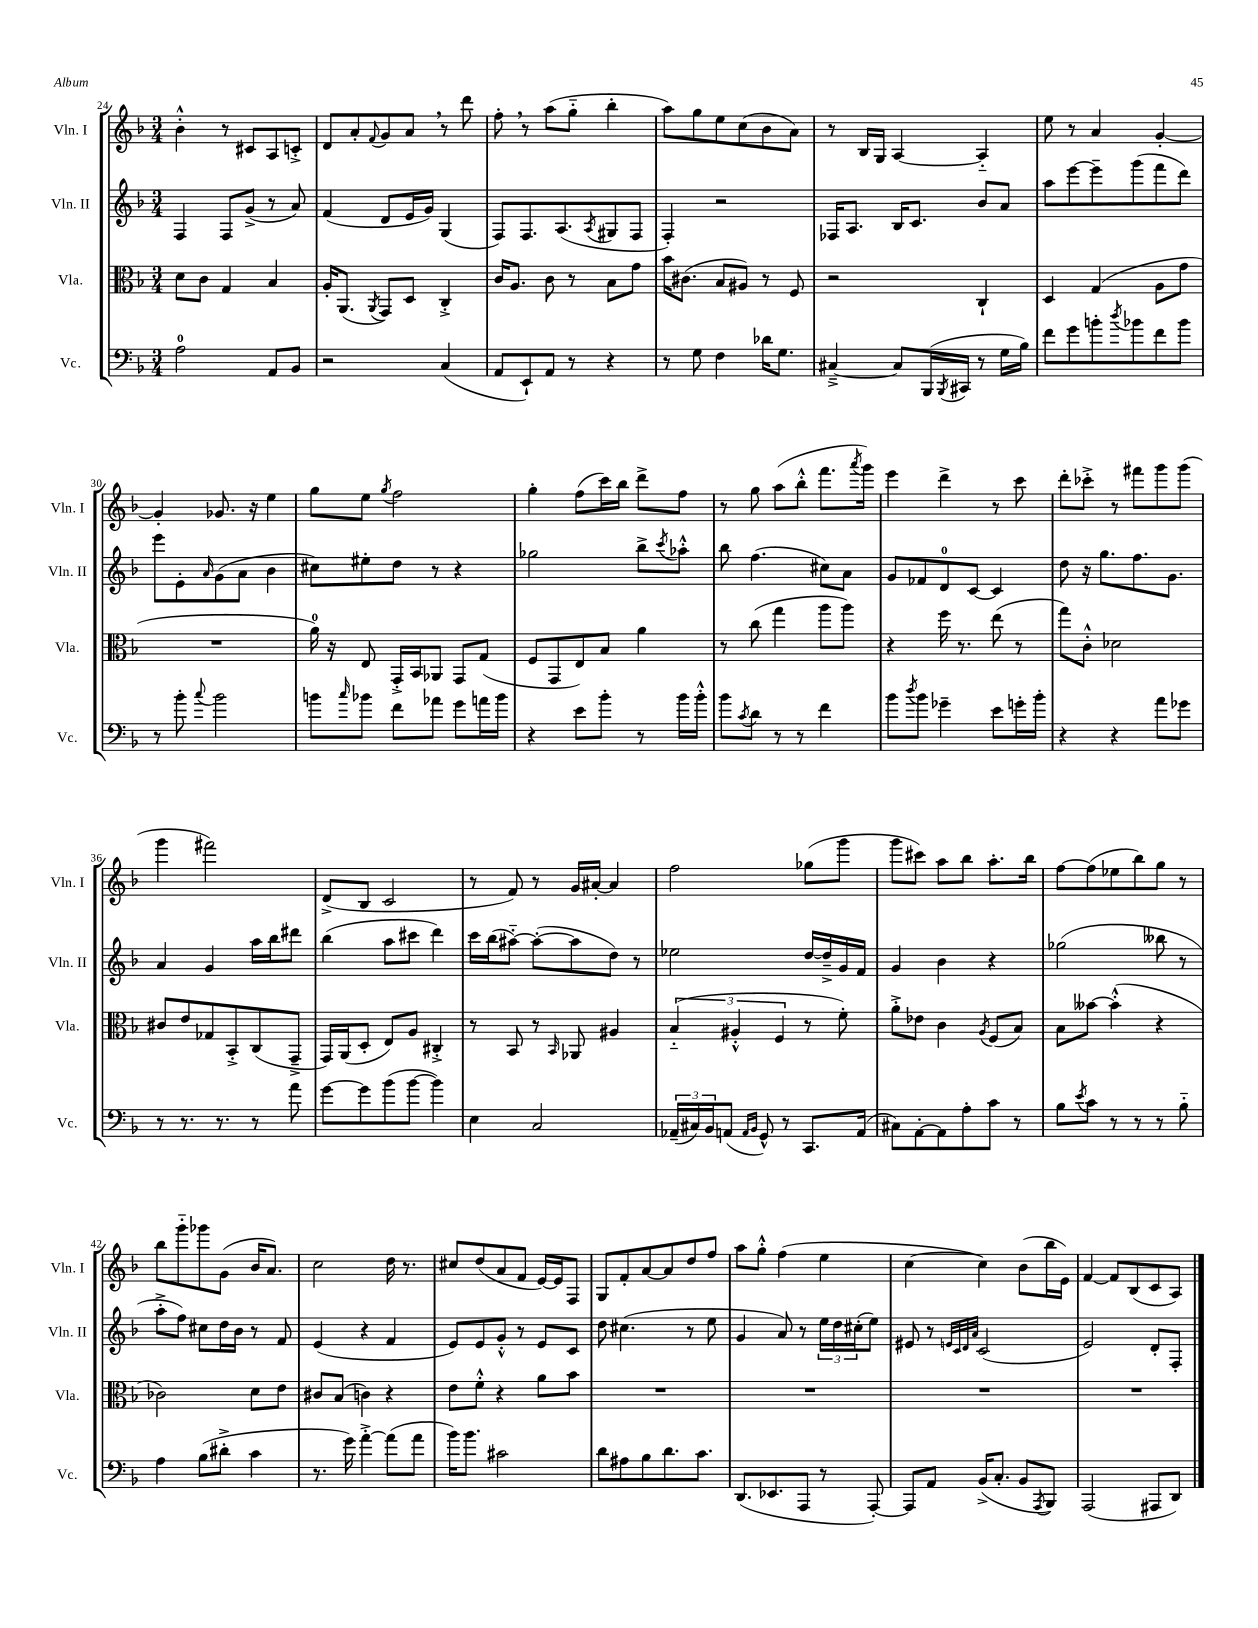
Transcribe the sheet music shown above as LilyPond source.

<<
\new StaffGroup <<
\new Staff = "s0" \with { instrumentName = "Vln. I" shortInstrumentName = "Vln. I" } {
    \clef treble \key f \major \numericTimeSignature \time 3/4
    bes'4-.-^ r8 cis'8 a8 c'8-.-> |
    d'8 a'8-. \appoggiatura { f'8 } g'8 a'8 \breathe r8 d'''8 |
    f''8-. \breathe r8 a''8( g''8-_ bes''4-. |
    a''8) g''8 e''8 c''8( bes'8 a'8) |
    r8 bes16 g16 a4~ a4-_ |
    e''8 r8 a'4 g'4~-. |
    g'4-. ges'8. r16 e''4 |
    g''8 e''8 \acciaccatura { g''8 } f''2 |
    g''4-. f''8( c'''16) bes''16 d'''8-> f''8 |
    r8 g''8 a''8( bes''8-.-^ f'''8. \acciaccatura { a'''8 } g'''16) |
    e'''4 d'''4-> r8 c'''8 |
    d'''8-. ces'''8-.-> r8 fis'''8 g'''8 g'''8( |
    g'''4 fis'''2) |
    d'8->( bes8 c'2 |
    r8 f'8) r8 g'16 ais'16~-. ais'4 |
    f''2 ges''8( g'''8 |
    g'''8 cis'''8) a''8 bes''8 a''8.-. bes''16 |
    f''8~ f''8( ees''8 bes''8) g''8 r8 |
    bes''8 g'''8-_ ges'''8 g'8( bes'16 a'8.) |
    c''2 d''16 r8. |
    cis''8 d''8( a'8 f'8 e'16~) e'16 f8 |
    g8 f'8-. a'8~ a'8 d''8 f''8 |
    a''8 g''8-.-^ f''4( e''4 |
    c''4~ c''4) bes'8( bes''16 e'16) |
    f'4~ f'8 bes8( c'8 a8) \bar "|." |
}
\new Staff = "s1" \with { instrumentName = "Vln. II" shortInstrumentName = "Vln. II" } {
    \clef treble \key f \major \numericTimeSignature \time 3/4
    f4 f8 g'8->( r8 a'8) |
    f'4( d'8 e'16 g'16) g4( |
    f8) f8. a8.( \acciaccatura { a8 } gis8 f8 |
    f4-.) r2 |
    fes16 a8. bes16 c'8. bes'8 a'8 |
    a''8 e'''8~ e'''8-- g'''8( f'''8 d'''8) |
    e'''8 e'8-. \grace { a'16 } g'8( a'8 bes'4 |
    cis''8) eis''8-. d''8 r8 r4 |
    ges''2 bes''8-> \acciaccatura { c'''8 } aes''8-.-^ |
    bes''8 f''4.( cis''8) a'8 |
    g'8 fes'8 d'8-0 c'8~ c'4 |
    d''8 r16 g''8. f''8. g'8. |
    a'4 g'4 a''16 bes''16 dis'''8 |
    bes''4( a''8 cis'''8 d'''4) |
    c'''16 bes''16( ais''8~-_) ais''8~-.( ais''8 d''8) r8 |
    ees''2 d''16~ d''16---> g'16 f'16 |
    g'4 bes'4 r4 |
    ges''2( beses''8 r8 |
    a''8-.-> f''8) cis''8 d''16 bes'16 r8 f'8 |
    e'4( r4 f'4 |
    e'8) e'8 g'8-.-^ r8 e'8 c'8 |
    d''8 cis''4.( r8 e''8 |
    g'4 a'8) r8 \tuplet 3/2 { e''16 d''16 cis''16-.( } e''8) |
    eis'8 r8 \grace { e'32 c'32 d'32 a'32 } c'2( |
    e'2) d'8-. f8-. \bar "|." |
}
\new Staff = "s2" \with { instrumentName = "Vla." shortInstrumentName = "Vla." } {
    \clef alto \key f \major \numericTimeSignature \time 3/4
    d'8 c'8 g4 bes4 |
    a16-. a,8.( \acciaccatura { a,8 } g,8) d8 c4-.-> |
    c'16 a8. c'8 r8 bes8 g'8 |
    bes'16 cis'8.( bes8 ais8) r8 f8 |
    r2 c4-! |
    d4 g4( a8 g'8 |
    R2. |
    a'16-0) r16 e8 g,16-.-> bes,16 aes,8 g,8 g8( |
    f8 g,8 e8) bes8 a'4 |
    r8 c''8( g''4 a''8 a''8) |
    r4 f''16 r8. e''8( r8 |
    g''8) c'8-.-^ des'2 |
    cis'8 e'8 ges8 bes,8-.-> c8( g,8---> |
    g,16) a,16( d8-. e8) a8 cis4-.-> |
    r8 bes,8 r8 \grace { bes,16 } aes,8 ais4 |
    \tuplet 3/2 { bes4-_( ais4-.-^ f4 } r8 f'8-.) |
    a'8-.-> ees'8 c'4 \acciaccatura { a8 } f8( bes8) |
    bes8 beses'8~ beses'4-.-^( r4 |
    ces'2) d'8 e'8 |
    cis'8 bes8( c'4) r4 |
    e'8 f'8-.-^ r4 a'8 bes'8 |
    R2. |
    R2. |
    R2. |
    R2. \bar "|." |
}
\new Staff = "s3" \with { instrumentName = "Vc." shortInstrumentName = "Vc." } {
    \clef bass \key f \major \numericTimeSignature \time 3/4
    a2-0 a,8 bes,8 |
    r2 c4( |
    a,8 e,8-!) a,8 r8 r4 |
    r8 g8 f4 des'16 g8. |
    cis4~---> cis8 bes,,16( \acciaccatura { bes,,8 } cis,16 r8 g16 bes16) |
    f'8 g'8 b'8-. \acciaccatura { d''8 } bes'8 f'8 bes'8 |
    r8 bes'8-. \appoggiatura { c''8 } bes'2 |
    b'8 \grace { c''16 } bes'8 f'8 aes'8 g'8 a'16 bes'16 |
    r4 e'8 bes'8-. r8 bes'16 bes'16-.-^ |
    bes'8 \acciaccatura { c'8 } d'8 r8 r8 f'4 |
    bes'8 \acciaccatura { d''8 } bes'8 ges'4-- e'8 g'16-. bes'16-. |
    r4 r4 a'8 ges'8 |
    r8 r8. r8. r8 a'8 |
    g'8~ g'8 bes'8( bes'8~ bes'4) |
    e4 c2 |
    \tuplet 3/2 { aes,16--( cis16) bes,16 } a,8( \grace { a,16 bes,16 } g,8-^) r8 c,8. a,16( |
    cis8) a,8~-. a,8 a8-. c'8 r8 |
    bes8 \acciaccatura { e'8 } c'8 r8 r8 r8 bes8-_ |
    a4 bes8( dis'8-.-> c'4 |
    r8. g'16) a'4~-.-> a'8( a'8 |
    bes'16) bes'8. cis'2 |
    d'8 ais8 bes8 d'8. c'8. |
    d,8.( ees,8. a,,8 r8 a,,8~-.) |
    a,,8 a,8 bes,16->( c8.-. bes,8 \acciaccatura { a,,8 } bes,,8) |
    a,,2( ais,,8 d,8) \bar "|." |
}
>>
>>
\layout { \context { \Score currentBarNumber = #24 } }
